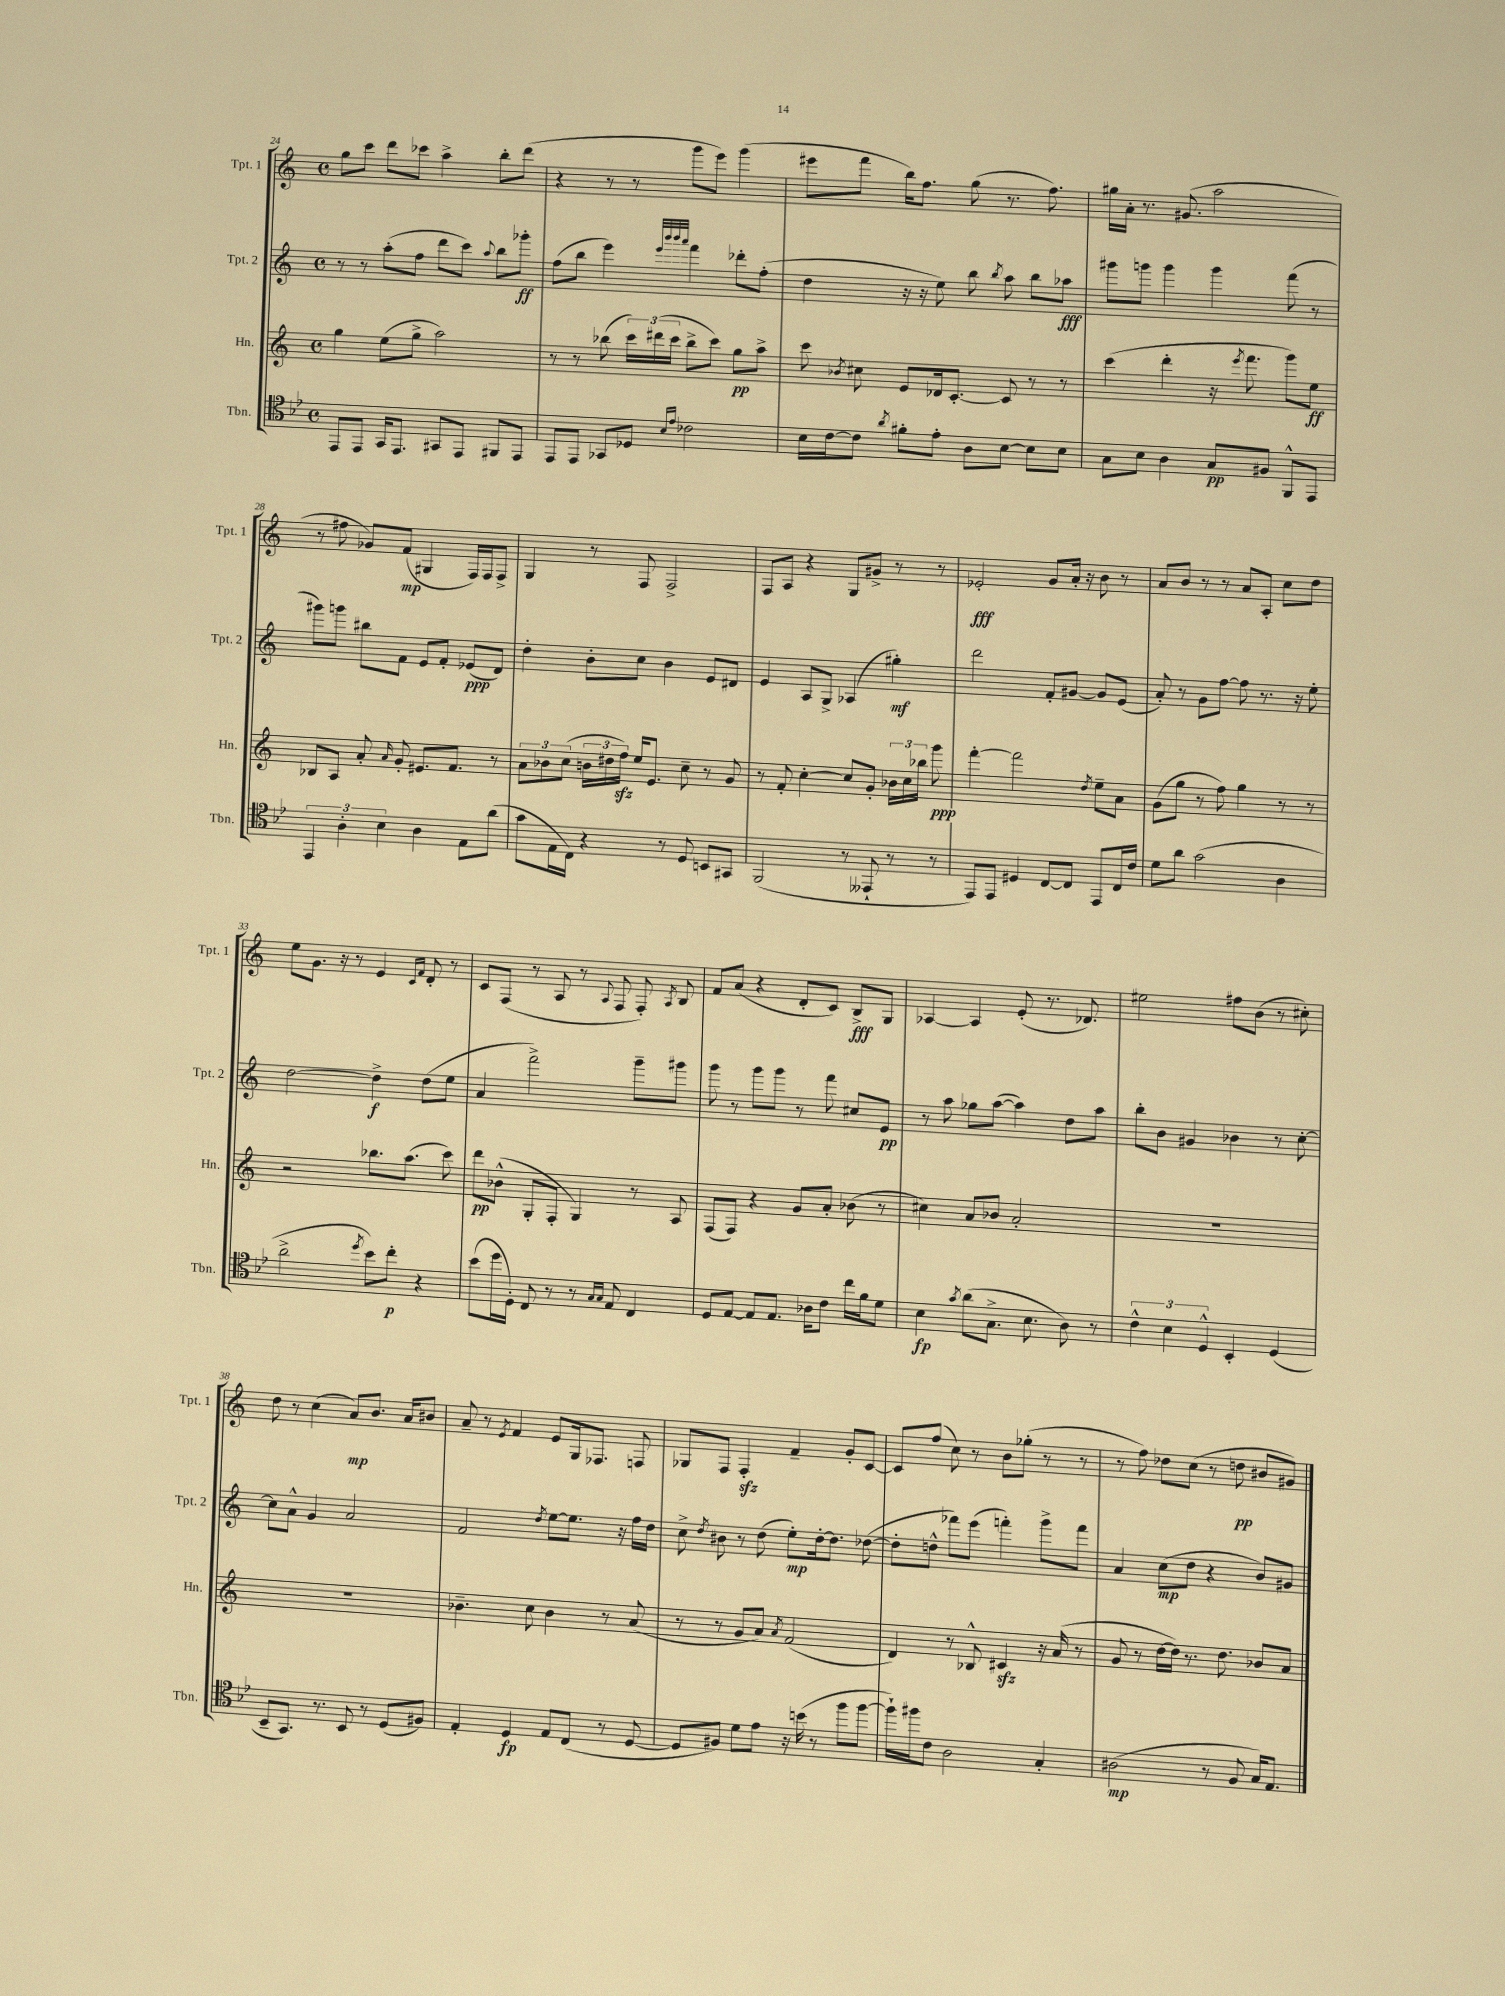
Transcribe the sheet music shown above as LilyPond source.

<<
\new StaffGroup <<
\new Staff = "s0" \with { instrumentName = "Tpt. 1" shortInstrumentName = "Tpt. 1" } {
    \clef treble \key c \major \defaultTimeSignature \time 4/4
    \autoBeamOff g''8[ c'''8] d'''8[ ces'''8] a''4-> b''8[-. d'''8]( |
    r4 r8 r8 g'''8[ e'''8]) g'''4( |
    eis'''8[ f'''8] b''16[) f''8.] g''8( r8. f''8.) |
    gis''16[ a'16]-. r8. gis'8.( a''2 |
    r8 fis''8 ges'8[) f'8]\mp( gis4 f16[) f16 f8]-> |
    g4 r8 f8 f2-> |
    f8[ a8] r4 g8[ gis'8]-> r8 r8 |
    ees'2-.\fff g'8[ a'16]-. r16 b'8 r8 |
    a'8[ b'8] r8 r8 a'8[ a8]-. c''8[ d''8] |
    e''8[ g'8.] r16 r8 e'4 \grace { c'16[ f'16] } d'8-. r8 |
    c'8[ f8]( r8 a8 r8 \appoggiatura { a8 } f8 f8-.) \acciaccatura { a8 } b8 |
    f'8[ a'8]( r4 d'8[-. c'8]) b8[->\fff g8] |
    aes4~ aes4 e'8-.( r8. des'8.) |
    eis''2 fis''8[ b'8]( r8 cis''8-.) |
    d''8 r8 c''4( a'8[\mp) b'8.] a'16[ bis'8] |
    a'8-- r8 \acciaccatura { e'8 } f'4 e'8[ g16 fes8.] f8 |
    ges8[ f8] f4-.\sfz f'4-- g'8[-. c'8]~ |
    c'8[ f''8]( c''8) r8 b'8[ ges''8]-.( r8 r8 |
    r8 f''8) des''8[ c''8]( r8 d''8\pp bis'8[ gis'8]) \bar "|." |
}
\new Staff = "s1" \with { instrumentName = "Tpt. 2" shortInstrumentName = "Tpt. 2" } {
    \clef treble \key c \major \defaultTimeSignature \time 4/4
    \autoBeamOff r8 r8 a''8[-.( f''8] d'''8[ c'''8]) \appoggiatura { a''8 } b''8[ ges'''8]-.\ff |
    f''8[( b''8] e'''4) \grace { e'''32[ b'''32 b'''32 a'''32] } f'''4 des'''8[-. f''8]-.( |
    d''4 r16 r16 e''8) b''8 \acciaccatura { b''8 } a''8 b''8[ aes''8]\fff |
    gis'''8[ g'''8] g'''4 g'''4 f'''8( r8 |
    gis'''8[) g'''8] bis''8[ f'8] e'8[ f'8]-. ees'8[\ppp( d'8]) |
    d''4-. b'8[-. c''8] b'4 e'8[ dis'8] |
    e'4 a8[ g8]-> aes4( gis''4-.\mf) |
    d'''2 f'8[-. gis'8]~ gis'8[ e'8]( |
    a'8-.) r8 g'8[ f''8]~ f''8 r8. r16 e''8-. |
    d''2~ d''4->\f d''8[( e''8] |
    a'4 f'''2->) g'''8[-- gis'''8] |
    g'''8 r8 g'''8[ g'''8] r8 f'''8 cis''8[ e'8]\pp |
    r8 a''8 ges''8[ a''8]~( a''4) d''8[ a''8] |
    b''8[-. b'8] gis'4 bes'4 r8 c''8~-. |
    c''8[ a'8]-^ g'4 a'2 |
    f'2 \acciaccatura { d''8 } e''8[~ e''8.] r16 f''16[ d''16] |
    c''8-> \acciaccatura { d''8 } bis'8 r8 d''8( e''8[-.\mp) d''16~-. d''8.] des''8~( |
    des''8[-. d''8]-^ fes'''8[) e'''8]( f'''4-.) g'''8[-> f'''8] |
    a'4 c''8[\mp( d''8] r4 b'8[) gis'8] \bar "|." |
}
\new Staff = "s2" \with { instrumentName = "Hn." shortInstrumentName = "Hn." } {
    \clef treble \key c \major \defaultTimeSignature \time 4/4
    \autoBeamOff g''4 e''8[( g''8]-> a''2) |
    r8 r8 bes''8( \tuplet 3/2 { c'''16[) dis'''16( c'''16] } bes''8[-> c'''8]) g''8[\pp a''8]-> |
    c'''8 \acciaccatura { bes'8 } cis''8 e'8[ des'16 c'8.]~-. c'8 r8 r8 |
    c'''4( d'''4-. r16 \acciaccatura { e'''8 } f'''8. g'''8[) e''8]\ff |
    bes8[ a8] a'8-. \grace { a'16 } g'8-. eis'8.[ f'8.] r8 |
    \tuplet 3/2 { a'8[ bes'8 c''8]( } \tuplet 3/2 { b'16[ dis''16 f''16]\sfz) } e''16[ e'8.] c''8-- r8 g'8 |
    r8 f'8-. c''4~-. c''8[ g'8]-. \tuplet 3/2 { bes'16[ c''16 bes''16] } g'''8\ppp |
    f'''4~-. f'''2 \acciaccatura { d''8 } e''8[-- a'8] |
    g'8[( g''8] r8 f''8) g''4 r8 r8 |
    r2 bes''8.[ a''8.]( c'''8) |
    d'''8[\pp bes'8]-^( g8[-. f8]-. g4) r8 a8 |
    f8[( f8]) r4 g'8[ a'8]-. bes'8( r8 |
    cis''4) a'8[ bes'8] a'2-. |
    R1 |
    R1 |
    bes'4.-- c''8 bes'4 r8 a'8( |
    r8 r8 g'8[ a'8]) \acciaccatura { a'8 } f'2( |
    d'4) r8 bes8-^ cis'4\sfz r16 a'16( r8 |
    g'8 r8 d''16[~ d''16]) r8. d''8. bes'8[ a'8] \bar "|." |
}
\new Staff = "s3" \with { instrumentName = "Tbn." shortInstrumentName = "Tbn." } {
    \clef tenor \key bes \major \defaultTimeSignature \time 4/4
    \autoBeamOff ees,8[ ees,8] g,16[ ees,8.] gis,8[ ees,8] fis,8[ ees,8] |
    ees,8[ ees,8] ges,8[ des8] \grace { bes16[ ees'16] } ces'2 |
    bes16[ c'16~ c'8] \acciaccatura { a'8 } fis'8[-. ees'8]-. a8[ bes8]~ bes8[ bes8] |
    g8[ bes8] a4 g8[\pp fis8] f,8[-^ ees,8] |
    \tuplet 3/2 { ees,4 a4-. bes4 } a4 ees8[ a'8]( |
    g'8[ ees16 c16]) r4 r8 d8 b,8[ gis,8] |
    f,2( r8 eeses,8-! r8 r8 |
    ees,8[) ees,8] dis4 c8[~ c8] ees,8[ c16 c'16] |
    d'8[ a'8] g'2( a4 |
    a'2-> \acciaccatura { d''8 } bes'8[) c''8]-.\p r4 |
    bes'8[( d''16 d16]-.) c8 r8 r8 \grace { g16[ g16] } ees8 c4 |
    d8[ ees8]~ ees8[ ees8.] aes16[ c'8] c''16[ f'16 d'8] |
    bes4\fp \acciaccatura { g'8 } a'8[( g8.]-> bes8. a8) r8 |
    \tuplet 3/2 { c'4-^ bes4 d4-^ } bes,4-. d4( |
    bes,8[-- g,8.]) r8. bes,8 r8 d8[( fis8]) |
    ees4-. d4\fp ees8[ c8]( r8 d8~ |
    d8[ fis8]) d'8[ ees'8] r16 b'16( r8 f''8[ f''8]~ |
    f''16[-!) fis''16 c'8] a2 g4-. |
    ais2\mp( r8 f8 g16[) ees8.] \bar "|." |
}
>>
>>
\layout { \context { \Score currentBarNumber = #24 } }
